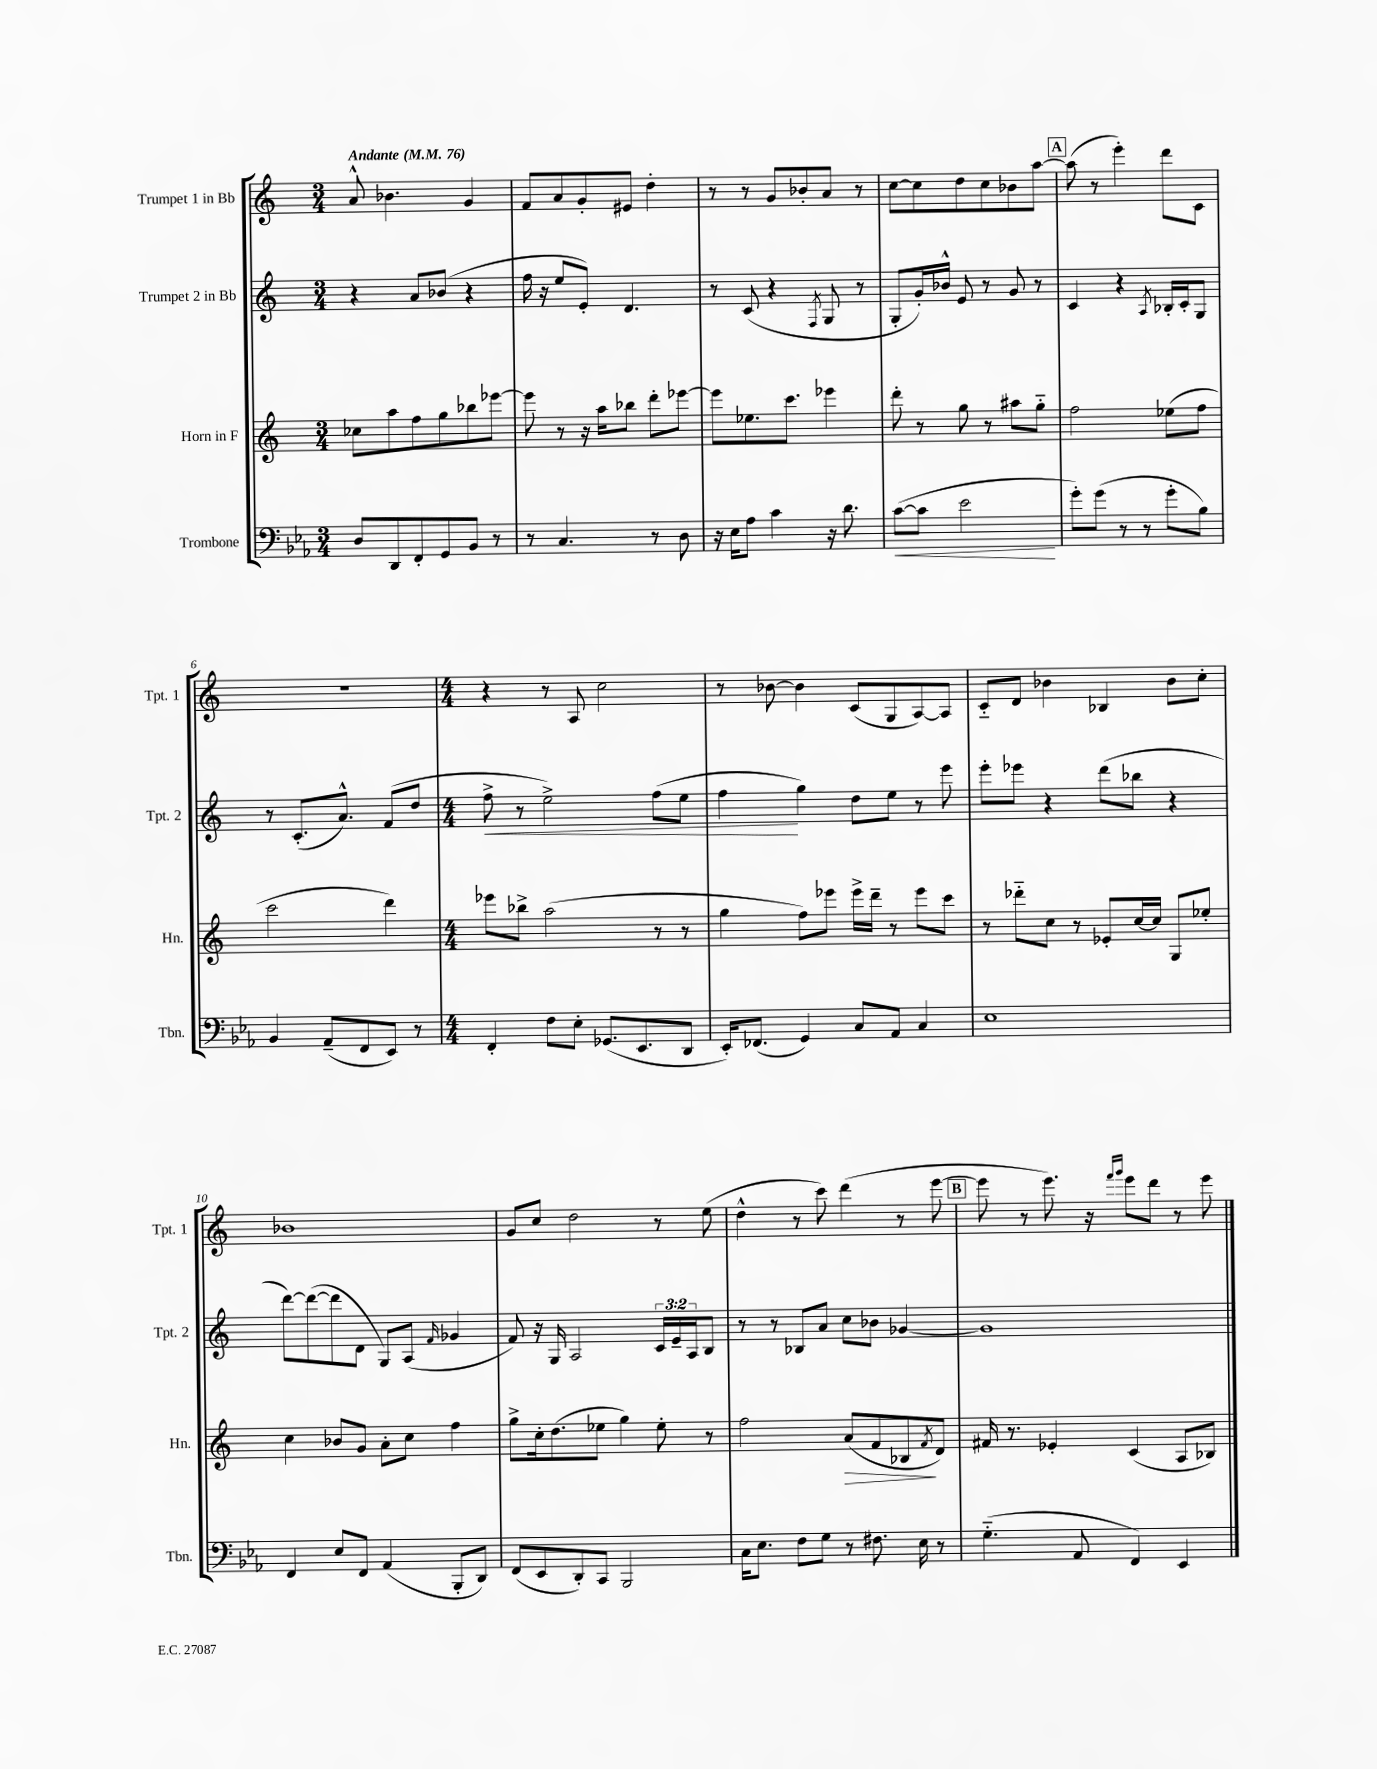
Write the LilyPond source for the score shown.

<<
\new StaffGroup <<
\new Staff = "s0" \with { instrumentName = "Trumpet 1 in Bb" shortInstrumentName = "Tpt. 1" } {
    \clef treble \key c \major \numericTimeSignature \time 3/4 \tempo "Andante" 4 = 76
    a'8-^ bes'4. g'4 |
    f'8 a'8 g'8-. eis'8 d''4-. |
    r8 r8 g'8 bes'8-. a'8 r8 |
    c''8~ c''8 d''8 c''8 bes'8 a''8~ |
    \mark \markup { \box "A" } a''8( r8 e'''4-.) d'''8 c'8 |
    R2. |
    \numericTimeSignature \time 4/4 r4 r8 a8 c''2 |
    r8 bes'8~ bes'4 c'8( g8 a8~) a8 |
    c'8-_ d'8 bes'4 bes4 bes'8 c''8-. |
    bes'1 |
    g'8 c''8 d''2 r8 e''8( |
    d''4-^ r8 c'''8) d'''4( r8 e'''8~ |
    \mark \markup { \box "B" } e'''8 r8 e'''8.) r16 \grace { f'''16 g'''16 } e'''8 d'''8 r8 e'''8 \bar "|." |
}
\new Staff = "s1" \with { instrumentName = "Trumpet 2 in Bb" shortInstrumentName = "Tpt. 2" } {
    \clef treble \key c \major \numericTimeSignature \time 3/4 \override Staff.TupletNumber.text = #tuplet-number::calc-fraction-text
    r4 a'8 bes'8( r4 |
    f''16 r16 e''8 e'8-.) d'4. |
    r8 c'8( r4 \acciaccatura { f8 } g8 r8 |
    g8-. g'16-.) bes'16-^ e'8 r8 g'8 r8 |
    \mark \markup { \box "A" } c'4 r4 \acciaccatura { a8 } bes16-. c'16-. g8 |
    r8 c'8.-.( a'8.-^) f'8( d''8 |
    \numericTimeSignature \time 4/4 f''8->\< r8 e''2->) f''8( e''8 |
    f''4\! g''4) d''8 e''8 r8 e'''8 |
    e'''8-. ees'''8 r4 d'''8( bes''8 r4 |
    d'''8~) d'''8~( d'''8 d'8 g8) a8( \grace { f'16 } ges'4 |
    f'8) r16 g16 a2 \tuplet 3/2 { c'16 e'16-- a16 } b8 |
    r8 r8 bes8 a'8 c''8 bes'8 ges'4~ |
    \mark \markup { \box "B" } ges'1 \bar "|." |
}
\new Staff = "s2" \with { instrumentName = "Horn in F" shortInstrumentName = "Hn." } {
    \clef treble \key c \major \numericTimeSignature \time 3/4
    ces''8 a''8 f''8 g''8 bes''8 ees'''8~ |
    ees'''8 r8 r16 a''16 bes''8 d'''8-. ees'''8~ |
    ees'''8 ees''8. c'''8. ees'''4 |
    d'''8-. r8 g''8 r8 ais''8 g''8-_ |
    \mark \markup { \box "A" } f''2 ees''8( f''8 |
    c'''2 d'''4) |
    \numericTimeSignature \time 4/4 ees'''8 bes''8-> a''2( r8 r8 |
    g''4 f''8) ees'''8 ees'''16-> d'''16-- r8 ees'''8 c'''8 |
    r8 des'''8-_ c''8 r8 ees'8-. c''16~ c''16 g8 ees''8-. |
    c''4 bes'8 g'8 a'8-. c''8 f''4 |
    g''8-> c''16-. d''8.( ees''8 g''4) ees''8-. r8 |
    f''2 a'8\>( f'8 bes8\! \acciaccatura { f'8 } d'8) |
    \mark \markup { \box "B" } fis'16 r8. ees'4-. c'4( a8 bes8) \bar "|." |
}
\new Staff = "s3" \with { instrumentName = "Trombone" shortInstrumentName = "Tbn." } {
    \clef bass \key ees \major \numericTimeSignature \time 3/4
    d8 d,8 f,8-. g,8 bes,8 r8 |
    r8 c4. r8 d8 |
    r16 ees16 aes8 c'4 r16 d'8. |
    c'8~\<( c'8 ees'2\! |
    \mark \markup { \box "A" } g'8-.) g'8( r8 r8 g'8-. bes8) |
    bes,4 aes,8--( f,8 ees,8) r8 |
    \numericTimeSignature \time 4/4 f,4-. f8 ees8-. ges,8.( ees,8. d,8 |
    ees,16-.) fes,8.( g,4) c8 aes,8 c4 |
    ees1 |
    f,4 ees8 f,8 aes,4( bes,,8-. d,8) |
    f,8( ees,8 d,8-.) c,8 bes,,2 |
    c16 ees8. f8 g8 r8 fis8. ees16 r8 |
    \mark \markup { \box "B" } g4.-_( aes,8 f,4) ees,4 \bar "|." |
}
>>
>>
